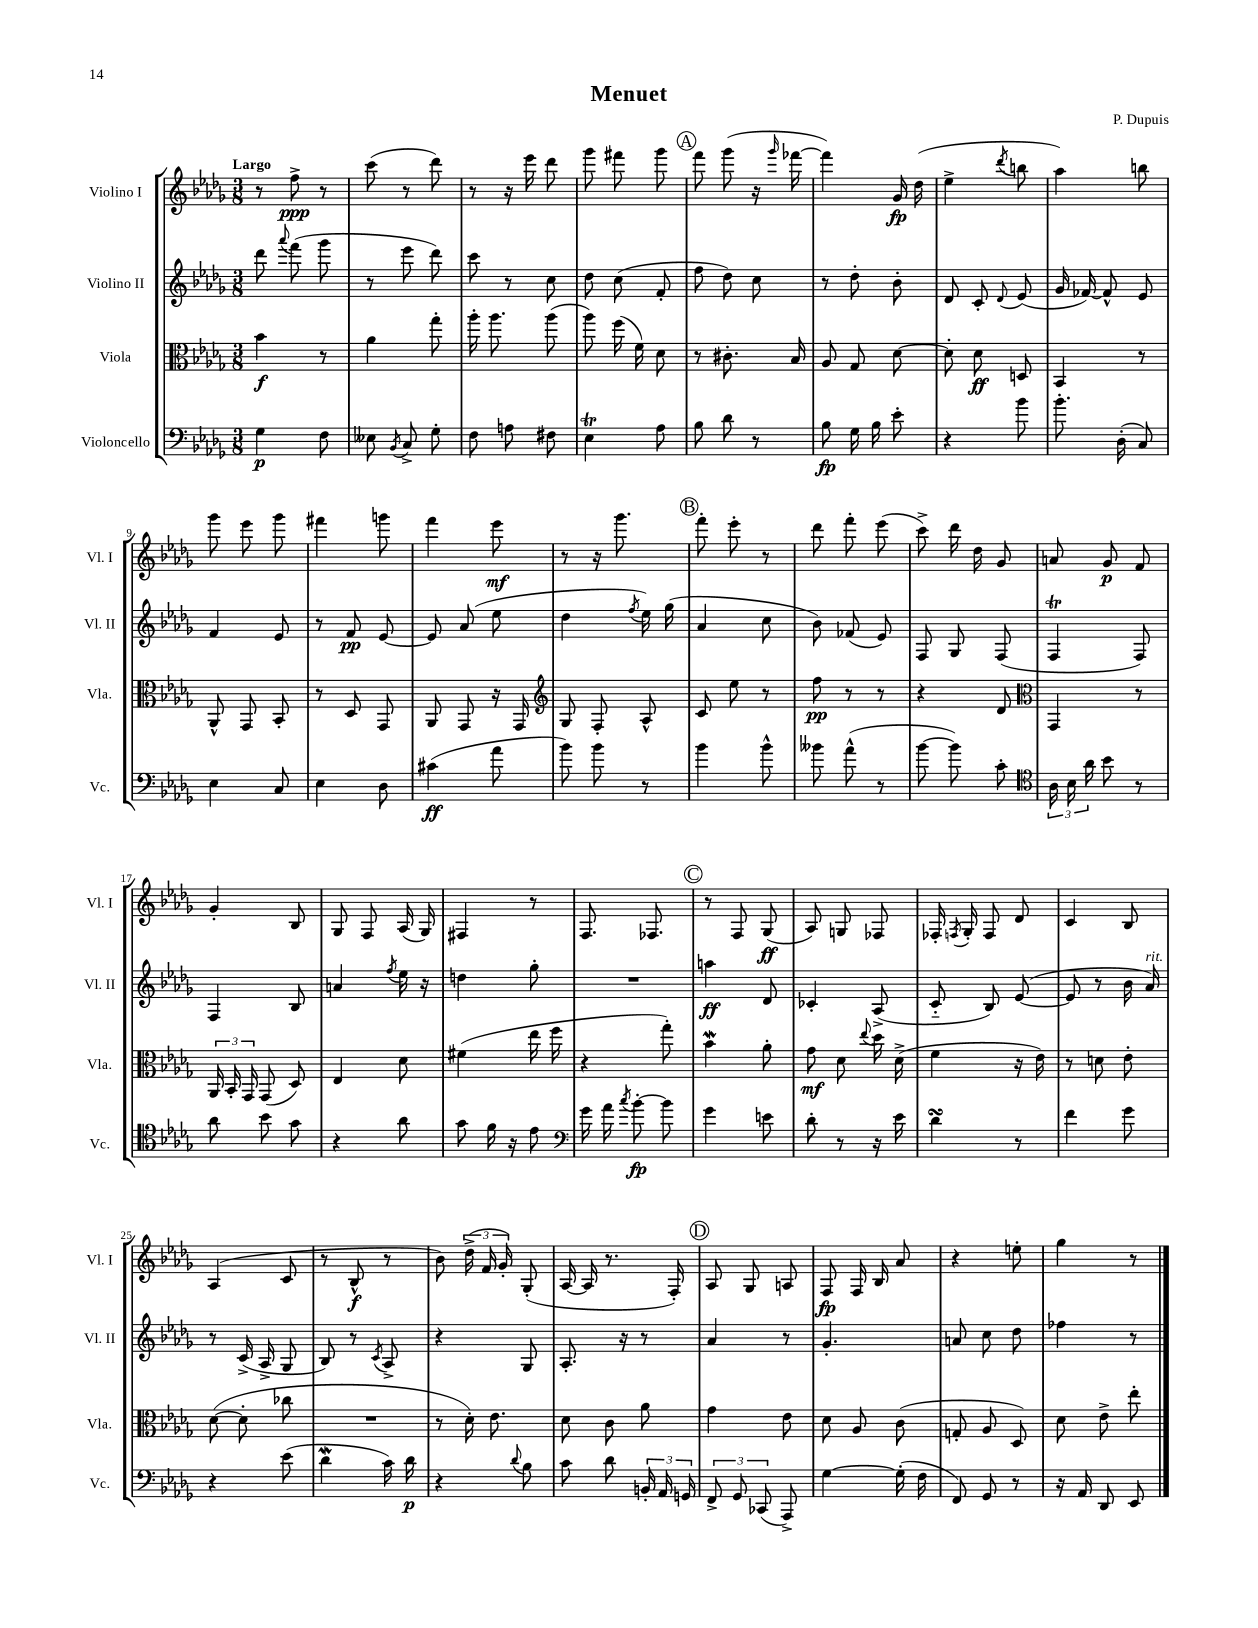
\header { title = "Menuet" composer = "P. Dupuis" }
<<
\new StaffGroup <<
\new Staff = "s0" \with { instrumentName = "Violino I" shortInstrumentName = "Vl. I" } {
    \clef treble \key des \major \numericTimeSignature \time 3/8 \tempo "Largo"
    \autoBeamOff r8 f''8->\ppp r8 |
    c'''8( r8 des'''8) |
    r8 r16 ees'''16 des'''8 |
    ges'''8 fis'''8 ges'''8 |
    \mark \markup { \circle "A" } f'''8 ges'''8( r16 \grace { ges'''16 } fes'''16~ |
    fes'''4) ges'16\fp des''16( |
    ees''4-> \acciaccatura { des'''8 } b''8 |
    aes''4) b''8 |
    ges'''8 ees'''8 ges'''8 |
    fis'''4 g'''8 |
    f'''4 ees'''8\mf |
    r8 r16 ges'''8. |
    \mark \markup { \circle "B" } f'''8-. ees'''8-. r8 |
    des'''8 f'''8-. ees'''8( |
    c'''8->) des'''16 des''16 ges'8 |
    a'8 ges'8\p f'8 |
    ges'4-. bes8 |
    ges8 f8 aes16( ges16) |
    fis4 r8 |
    f8. fes8. |
    \mark \markup { \circle "C" } r8 f8 ges8\ff( |
    aes8) g8 fes8 |
    fes16-. \acciaccatura { f8 } ges16-. f8 des'8 |
    c'4 bes8 |
    aes4( c'8 |
    r8 bes8-^\f r8 |
    bes'8) \tuplet 3/2 { des''16->( f'16 ges'16-.) } ges8-.( |
    aes16~ aes16 r8. f16-.) |
    \mark \markup { \circle "D" } aes8 ges8 a8 |
    f8\fp f16 bes16 aes'8 |
    r4 e''8-. |
    ges''4 r8 \bar "|." |
}
\new Staff = "s1" \with { instrumentName = "Violino II" shortInstrumentName = "Vl. II" } {
    \clef treble \key des \major \numericTimeSignature \time 3/8
    \autoBeamOff des'''8 \appoggiatura { aes'''8 } f'''8( ges'''8 |
    r8 ees'''8 des'''8) |
    c'''8 r8 c''8 |
    des''8 c''8( f'8-. |
    \mark \markup { \circle "A" } f''8 des''8) c''8 |
    r8 des''8-. bes'8-. |
    des'8 c'8-. \appoggiatura { des'8 } ees'8( |
    ges'16 fes'16~) fes'8-^ ees'8 |
    f'4 ees'8 |
    r8 f'8\pp ees'8~ |
    ees'8 aes'8( ees''8 |
    des''4 \acciaccatura { f''8 } ees''16) ges''16( |
    \mark \markup { \circle "B" } aes'4 c''8 |
    bes'8) fes'8( ees'8) |
    f8 ges8 f8( |
    f4\trill f8) |
    f4 bes8 |
    a'4 \acciaccatura { f''8 } ees''16 r16 |
    d''4 ges''8-. |
    R4. |
    \mark \markup { \circle "C" } a''4\ff des'8 |
    ces'4-. aes8->( |
    c'8-_ bes8) ees'8~( |
    ees'8 r8 bes'16 aes'16^\markup { \italic "rit." }) |
    r8 c'16->( aes16-> ges8 |
    bes8) r8 \acciaccatura { c'8 } aes8-> |
    r4 ges8 |
    aes8.-. r16 r8 |
    \mark \markup { \circle "D" } aes'4 r8 |
    ges'4.-. |
    a'8 c''8 des''8 |
    fes''4 r8 \bar "|." |
}
\new Staff = "s2" \with { instrumentName = "Viola" shortInstrumentName = "Vla." } {
    \clef alto \key des \major \numericTimeSignature \time 3/8
    \autoBeamOff bes'4\f r8 |
    aes'4 ges''8-. |
    aes''16-. aes''8. aes''8( |
    aes''8) f''16( f'16) des'8 |
    \mark \markup { \circle "A" } r8 cis'8.-. bes16 |
    aes8 ges8 des'8~ |
    des'8-. des'8\ff d8 |
    bes,4 r8 |
    aes,8-^ ges,8 bes,8-. |
    r8 des8 ges,8 |
    aes,8 ges,8 r16 ges,16 |
    \clef treble ges8 f8-. aes8-^ |
    \mark \markup { \circle "B" } c'8 ees''8 r8 |
    f''8\pp r8 r8 |
    r4 des'8 |
    \clef alto ges,4 r8 |
    \tuplet 3/2 { aes,16 bes,16-. ges,16 } ges,8( des8) |
    ees4 des'8 |
    fis'4( ees''16 f''16 |
    r4 ges''8-.) |
    \mark \markup { \circle "C" } bes'4\mordent aes'8-. |
    ges'8\mf des'8 \appoggiatura { ees''8 } des''16 des'16->( |
    f'4 r16 ees'16) |
    r8 d'8 ees'8-. |
    des'8~( des'8-. ces''8 |
    R4. |
    r8 des'16-.) ees'8. |
    des'8 c'8 aes'8 |
    \mark \markup { \circle "D" } ges'4 ees'8 |
    des'8 aes8 c'8( |
    g8-. aes8 des8) |
    des'8 ees'8-> ees''8-. \bar "|." |
}
\new Staff = "s3" \with { instrumentName = "Violoncello" shortInstrumentName = "Vc." } {
    \clef bass \key des \major \numericTimeSignature \time 3/8
    \autoBeamOff ges4\p f8 |
    eeses8 \acciaccatura { bes,8 } c8-> ges8-. |
    f8 a8 fis8 |
    ees4\trill aes8 |
    \mark \markup { \circle "A" } bes8 des'8 r8 |
    bes8\fp ges16 bes16 ees'8-. |
    r4 bes'8 |
    bes'8.-. des16-.( c8) |
    ees4 c8 |
    ees4 des8 |
    cis'4\ff( aes'8 |
    bes'8) bes'8 r8 |
    \mark \markup { \circle "B" } bes'4 bes'8-^ |
    beses'8 aes'8-^( r8 |
    bes'8~ bes'8) c'8-. |
    \clef tenor \tuplet 3/2 { aes16 bes16 aes'16 } bes'8 r8 |
    aes'8 bes'8 ges'8 |
    r4 aes'8 |
    ges'8 f'16 r16 ees'8 |
    \clef bass ges'16 aes'16 \acciaccatura { c''8 } bes'8~-.\fp bes'8 |
    \mark \markup { \circle "C" } ges'4 e'8 |
    des'8-. r8 r16 ees'16 |
    des'4\turn r8 |
    f'4 ges'8 |
    r4 ees'8( |
    des'4\mordent c'16) des'16\p |
    r4 \appoggiatura { des'8 } bes8 |
    c'8 des'8 \tuplet 3/2 { b,16-. aes,16 g,16 } |
    \mark \markup { \circle "D" } \tuplet 3/2 { f,8-> ges,8 ces,8( } aes,,8->) |
    ges4~ ges16-.( f16 |
    f,8) ges,8 r8 |
    r16 aes,16 des,8 ees,8 \bar "|." |
}
>>
>>
